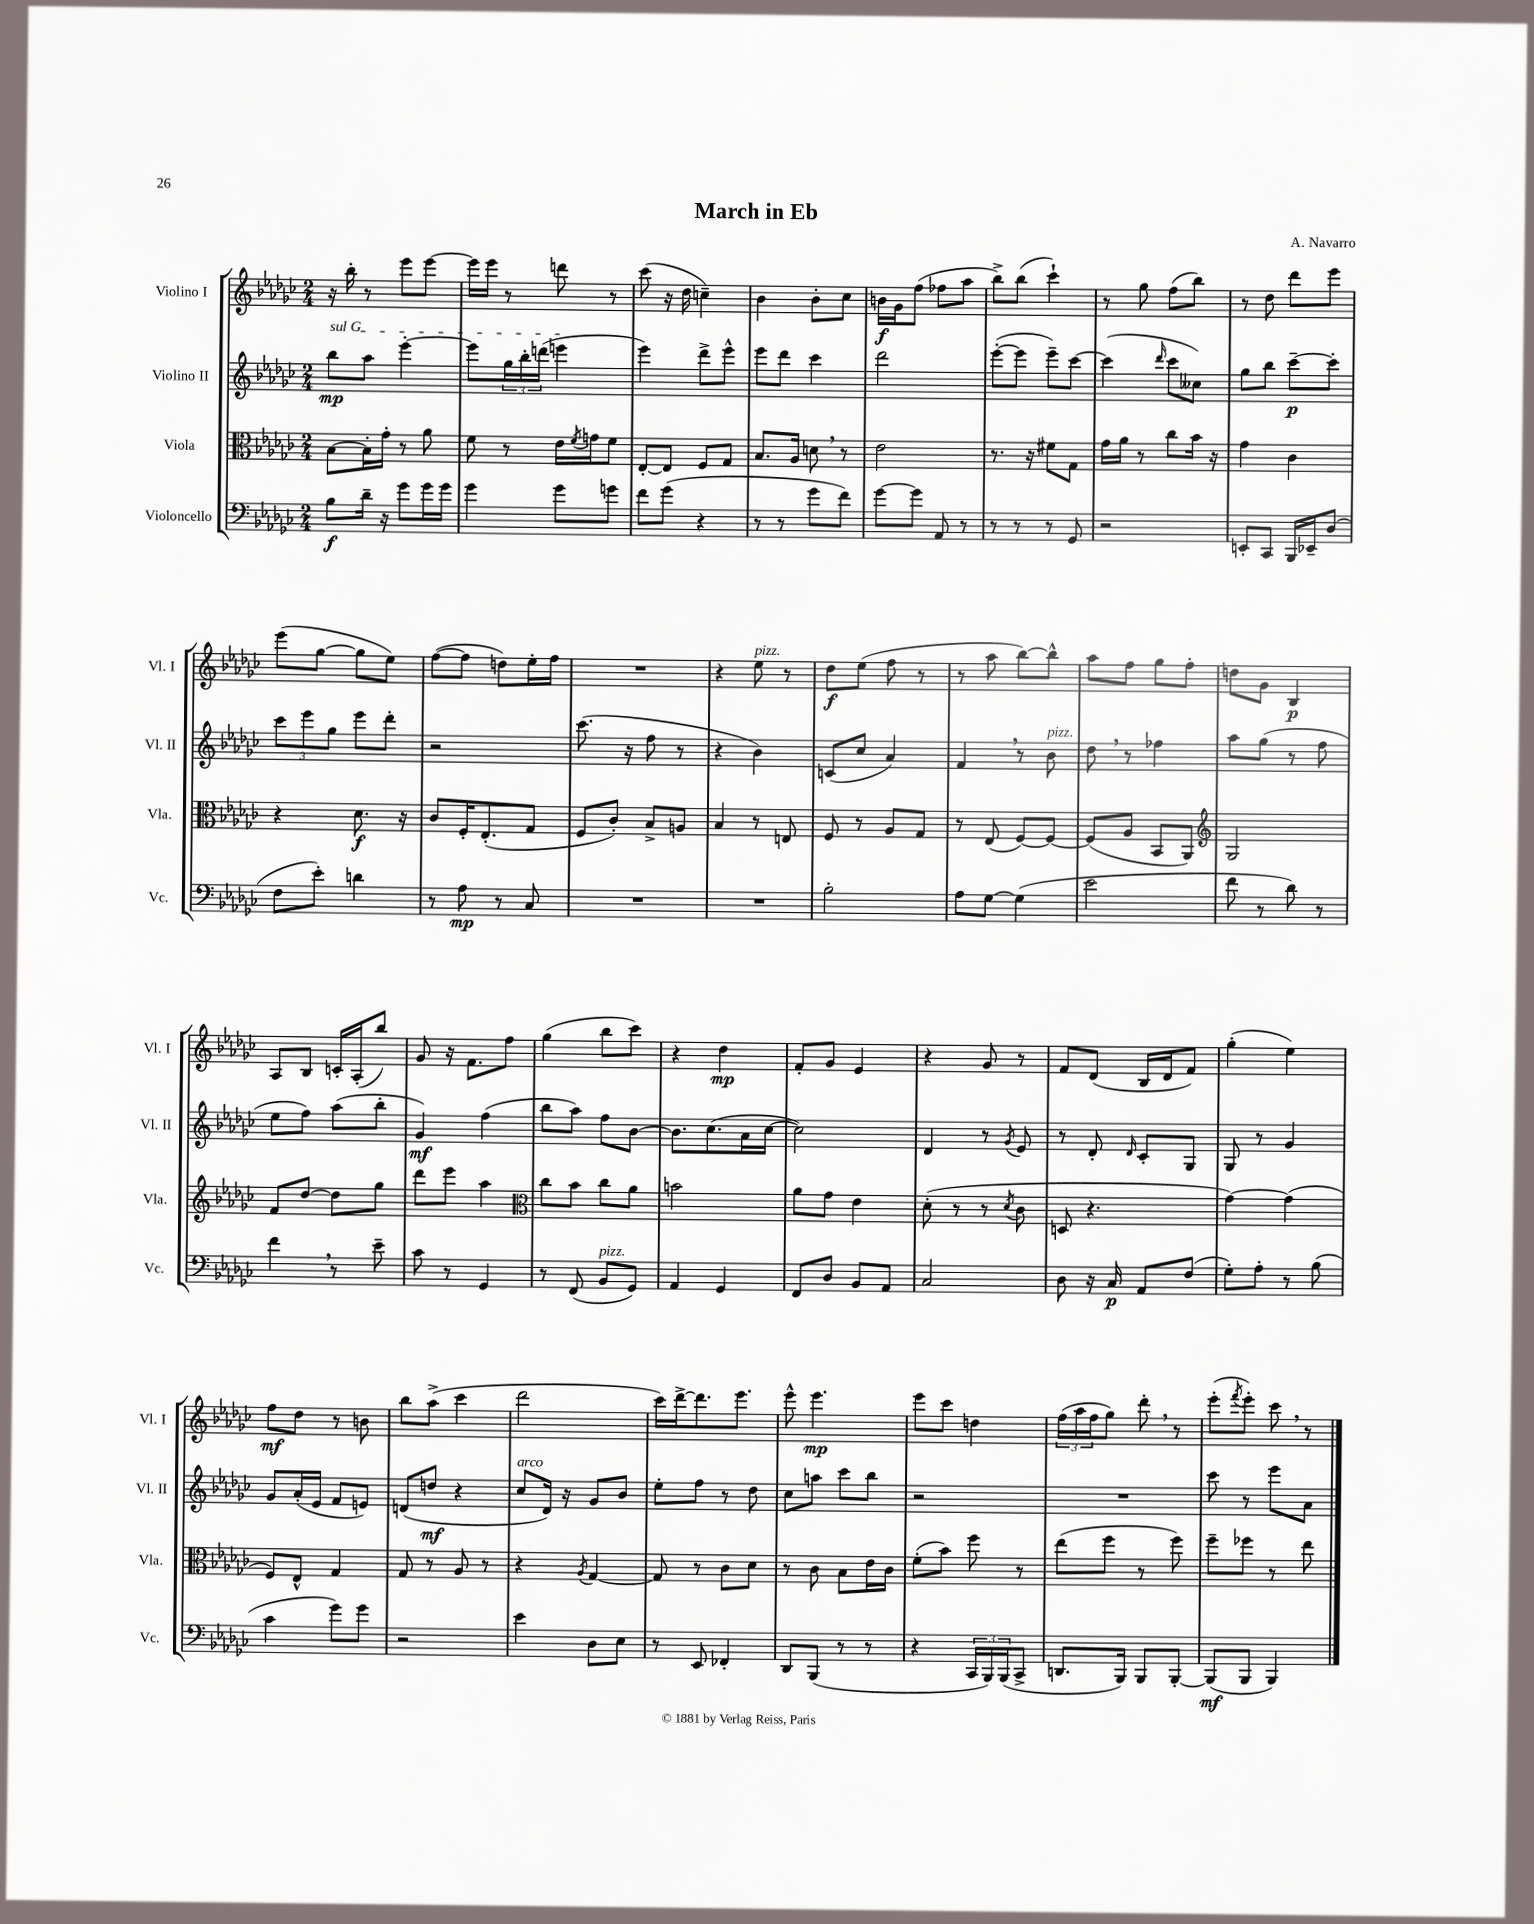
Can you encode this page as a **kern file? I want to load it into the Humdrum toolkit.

**kern	**dynam	**kern	**dynam	**kern	**dynam	**kern	**dynam
*part4	*part4	*part3	*part3	*part2	*part2	*part1	*part1
*staff4	*staff4	*staff3	*staff3	*staff2	*staff2	*staff1	*staff1
*I"Violoncello	*	*I"Viola	*	*I"Violino II	*	*I"Violino I	*
*I'Vc.	*	*I'Vla.	*	*I'Vl. II	*	*I'Vl. I	*
*clefF4	*	*clefC3	*	*clefG2	*	*clefG2	*
*k[b-e-a-d-g-c-]	*	*k[b-e-a-d-g-c-]	*	*k[b-e-a-d-g-c-]	*	*k[b-e-a-d-g-c-]	*
*M2/4	*	*M2/4	*	*M2/4	*	*M2/4	*
=1	=1	=1	=1	=1	=1	=1	=1
!	!	!	!	!LO:TX:a:i:t=sul G	!	!	!
8B-\L	f	[8B-\L	.	8bb-\L	mp	16r	.
.	.	.	.	.	.	16bb-'\	.
16d-~\Jk	.	16B-'\L]	.	8aa-\J	.	8r	.
16r	.	16g-'\JJ	.	.	.	.	.
8g-\L	.	8r	.	[4eee-'\	.	8eee-\L	.
16g-\L	.	8a-\	.	.	.	[8eee-\J	.
16g-\JJ	.	.	.	.	.	.	.
=2	=2	=2	=2	=2	=2	=2	=2
4g-\	.	8f\	.	8eee-\L]	.	16eee-\LL]	.
.	.	.	.	.	.	16eee-\JJ	.
.	.	8r	.	24gg-\L	.	8r	.
.	.	.	.	24bb-'\	.	.	.
.	.	.	.	(24dddn\JJ	.	.	.
8g-\L	.	16e-\LL	.	4eeen\	.	8dddn\	.
.	.	8qf/	.	.	.	.	.
.	.	16gn\J	.	.	.	.	.
8gn\J	.	8f\J	.	.	.	8r	.
=3	=3	=3	=3	=3	=3	=3	=3
8f\L	.	[8E-'/L	.	4eee-\)	.	(8ccc-\	.
(8g-\J	.	8E-/J]	.	.	.	16r	.
.	.	.	.	.	.	16dd-\	.
4r	.	8F/L	.	8ddd-^\L	.	4ccn~\)	.
.	.	8G-/J	.	8eee-^^\J	.	.	.
=4	=4	=4	=4	=4	=4	=4	=4
8r	.	8.B-/L	.	8eee-\L	.	4b-\	.
8r	.	.	.	8ddd-\J	.	.	.
.	.	16A-/Jk	.	.	.	.	.
8g-\L	.	8dn,\	.	4ccc-\	.	8b-'\L	.
8f\J)	.	8r	.	.	.	8cc-\J	.
=5	=5	=5	=5	=5	=5	=5	=5
[8g-\L	.	2e-\	.	2ddd-\	.	16bn\LL	f
.	.	.	.	.	.	16g-\J	.
8g-\J]	.	.	.	.	.	(8ff\J	.
8AA-/	.	.	.	.	.	8ff-X\L	.
8r	.	.	.	.	.	8aa-\J	.
=6	=6	=6	=6	=6	=6	=6	=6
8r	.	8.r	.	([8eee-'\L	.	8bb-^\L)	.
8r	.	.	.	8eee-\J]	.	(8bb-\J	.
.	.	16r	.	.	.	.	.
8r	.	8f#X\L	.	8eee-~\L)	.	4ccc-`\)	.
8GG-/	.	8G-\J	.	[8ccc-\J	.	.	.
=7	=7	=7	=7	=7	=7	=7	=7
2r	.	16g-\LL	.	(4ccc-\]	.	8r	.
.	.	16a-\JJ	.	.	.	.	.
.	.	8r	.	.	.	8gg-\	.
.	.	.	.	16qqddd-/	.	.	.
.	.	8cc-\L	.	8ccc-\L	.	(8ff\L	.
.	.	16b-\Jk	.	8cc--X\J)	.	8bb-\J)	.
.	.	16r	.	.	.	.	.
=8	=8	=8	=8	=8	=8	=8	=8
8EEn'/L	.	4g-\	.	8gg-\L	.	8r	.
8CC-/J	.	.	.	8bb-\J	.	8dd-\	.
16BBB-/LL	.	4c-\	.	[8ccc-~\L	p	8ddd-\L	.
16EE-X~/J	.	.	.	.	.	.	.
(8D-/J	.	.	.	8ccc-'\J]	.	8eee-\J	.
!!LO:LB:g=z
=9	=9	=9	=9	=9	=9	=9	=9
8F\L	.	4r	.	12ccc-\L	.	(8eee-\L	.
.	.	.	.	12eee-\	.	.	.
8e-'\J)	.	.	.	.	.	[8gg-\J	.
.	.	.	.	12gg-\J	.	.	.
4dn\	.	8.d-\	f	8eee-\L	.	8gg-\L]	.
.	.	.	.	8ddd-'\J	.	8ee-\J)	.
.	.	16r	.	.	.	.	.
=10	=10	=10	=10	=10	=10	=10	=10
8r	.	8c-/L	.	2r	.	([8ff\L	.
8A-\	mp	16F'/K	.	.	.	8ff\J]	.
.	.	(8.E-'/	.	.	.	.	.
8r	.	.	.	.	.	8ddn\L)	.
8C-/	.	8G-/J	.	.	.	16ee-'\L	.
.	.	.	.	.	.	16ff\JJ	.
=11	=11	=11	=11	=11	=11	=11	=11
2r	.	8F/L	.	(8.ccc-\	.	2r	.
.	.	8c-'/J)	.	.	.	.	.
.	.	.	.	16r	.	.	.
.	.	8B-^/L	.	8ff\	.	.	.
.	.	8An/J	.	8r	.	.	.
=12	=12	=12	=12	=12	=12	=12	=12
2r	.	4B-/	.	4r	.	4r	.
!	!	!	!	!	!	!LO:TX:a:i:t=pizz.	!
.	.	8r	.	4b-\)	.	8ee-\	.
.	.	8En/	.	.	.	8r	.
=13	=13	=13	=13	=13	=13	=13	=13
2B-'\	.	8F/	.	(8cn/L	.	8dd-\L	f
.	.	8r	.	8cc-/J	.	(8ee-\J	.
.	.	8A-/L	.	4a-/)	.	8ff\	.
.	.	8G-/J	.	.	.	8r	.
=14	=14	=14	=14	=14	=14	=14	=14
8A-\L	.	8r	.	4f,/	.	8r	.
[8G-\J	.	(8E-/	.	.	.	8aa-\	.
(4G-\]	.	[8F/L)	.	8r	.	[8bb-\L)	.
!	!	!	!	!LO:TX:a:i:t=pizz.	!	!	!
.	.	8F/J_	.	8b-\	.	8bb-^^\J]	.
=15	=15	=15	=15	=15	=15	=15	=15
2e-\	.	(8F/L]	.	8dd-,\	.	8aa-\L	.
.	.	8A-/J	.	8r	.	8ff\J	.
.	.	8BB-/L	.	4ff-X\	.	8gg-\L	.
.	.	8AA-/J)	.	.	.	8ff'\J	.
=16	=16	=16	=16	=16	=16	=16	=16
*	*	*clefG2	*	*	*	*	*
8f\	.	2G-/	.	8aa-\L	.	8ddn\L	.
8r	.	.	.	(8gg-\J	.	8g-\J	.
8d-\)	.	.	.	8r	.	4B-/	p
8r	.	.	.	8ff\	.	.	.
!!LO:LB:g=z
=17	=17	=17	=17	=17	=17	=17	=17
4f,\	.	8f/L	.	8ee-\L	.	8A-/L	.
.	.	[8dd-/J	.	8ff\J)	.	8B-/J	.
8r	.	8dd-\L]	.	(8aa-\L	.	16cn'/LL	.
.	.	.	.	.	.	(16A-'/J	.
8e-~\	.	8gg-\J	.	8bb-'\J	.	8bb-/J)	.
=18	=18	=18	=18	=18	=18	=18	=18
8c-\	.	8ddd-\L	.	4g-/)	mf	8g-/	.
8r	.	8eee-\J	.	.	.	16r	.
.	.	.	.	.	.	8.f\L	.
4GG-/	.	4aa-\	.	(4ff\	.	.	.
.	.	.	.	.	.	8ff\J	.
=19	=19	=19	=19	=19	=19	=19	=19
*	*	*clefC3	*	*	*	*	*
8r	.	8cc-\L	.	8bb-\L	.	(4gg-\	.
(8FF/	.	8b-\J	.	8aa-\J)	.	.	.
!LO:TX:a:i:t=pizz.	!	!	!	!	!	!	!
8BB-/L	.	8cc-\L	.	8ff\L	.	8bb-\L	.
8GG-/J)	.	8a-\J	.	[8b-\J	.	8ccc-\J)	.
=20	=20	=20	=20	=20	=20	=20	=20
4AA-/	.	2bn\	.	8.b-\L]	.	4r	.
.	.	.	.	(8.cc-\	.	.	.
4GG-/	.	.	.	.	.	4dd-\	mp
.	.	.	.	16a-\L	.	.	.
.	.	.	.	[16cc-\JJ	.	.	.
=21	=21	=21	=21	=21	=21	=21	=21
8FF/L	.	8a-\L	.	2cc-\])	.	8f'/L	.
8D-/J	.	8g-\J	.	.	.	8g-/J	.
8BB-/L	.	4e-\	.	.	.	4e-/	.
8AA-/J	.	.	.	.	.	.	.
=22	=22	=22	=22	=22	=22	=22	=22
2C-/	.	(8d-'\	.	4d-/	.	4r	.
.	.	8r	.	.	.	.	.
.	.	8r	.	8r	.	8g-/	.
.	.	8qd-/	.	8qg-/	.	.	.
.	.	8c-\	.	8e-/	.	8r	.
=23	=23	=23	=23	=23	=23	=23	=23
8D-\	.	8Dn/	.	8r	.	8f/L	.
16r	.	4.r	.	8d-'/	.	(8d-/J	.
16C-/	p	.	.	.	.	.	.
.	.	.	.	16qqd-/	.	.	.
8AA-/L	.	.	.	8c-'/L	.	16B-/LL	.
.	.	.	.	.	.	16d-/J	.
(8F/J	.	.	.	8G-/J	.	8f/J)	.
=24	=24	=24	=24	=24	=24	=24	=24
8G-'\L)	.	[4g-\)	.	8G-/	.	(4gg-'\	.
8A-'\J	.	.	.	8r	.	.	.
8r	.	(4g-\]	.	4g-/	.	4ee-\)	.
(8B-\	.	.	.	.	.	.	.
!!LO:LB:g=z
=25	=25	=25	=25	=25	=25	=25	=25
4c-\	.	8F/L)	.	8g-/L	.	8ff\L	mf
.	.	8E-^^/J	.	(16a-'/L	.	8dd-\J	.
.	.	.	.	16e-/JJ	.	.	.
8g-\L)	.	4G-/	.	8f/L	.	8r	.
8g-\J	.	.	.	8en/J)	.	8bn\	.
=26	=26	=26	=26	=26	=26	=26	=26
2r	.	8G-/	.	(8dn/L	.	8bb-\L	.
.	.	8r	.	8ddn/J	mf	(8aa-^\J	.
.	.	8A-/	.	4r	.	4ccc-\	.
.	.	8r	.	.	.	.	.
=27	=27	=27	=27	=27	=27	=27	=27
!	!	!	!	!LO:TX:a:i:t=arco	!	!	!
4e-\	.	4r	.	8cc-/L	.	2ddd-\	.
.	.	.	.	16d-/Jk)	.	.	.
.	.	.	.	16r	.	.	.
.	.	8qA-/	.	.	.	.	.
8D-\L	.	[4G-/	.	8g-/L	.	.	.
8E-\J	.	.	.	8b-/J	.	.	.
=28	=28	=28	=28	=28	=28	=28	=28
8r	.	8G-/]	.	8ee-'\L	.	16ccc-\LL)	.
.	.	.	.	.	.	[16ddd-^\J	.
8EE-/	.	8r	.	8ff\J	.	8.ddd-\]	.
4FF-X'/	.	8c-\L	.	8r	.	.	.
.	.	.	.	.	.	8.eee-\J	.
.	.	8d-\J	.	8dd-\	.	.	.
=29	=29	=29	=29	=29	=29	=29	=29
8DD-/L	.	8r	.	8cc-\L	.	8eee-^^\	.
(8BBB-/J	.	8c-\	.	8aan\J	.	4.eee-\	mp
8r	.	8B-\L	.	8ccc-\L	.	.	.
8r	.	16e-\L	.	8bb-\J	.	.	.
.	.	16c-\JJ	.	.	.	.	.
=30	=30	=30	=30	=30	=30	=30	=30
4r	.	(8f'\L	.	2r	.	8eee-\L	.
.	.	8b-\J)	.	.	.	8ccc-\J	.
24CC-/LL	.	8ff\	.	.	.	4ddn\	.
24BBB-/)	.	.	.	.	.	.	.
(24BBB-/J	.	.	.	.	.	.	.
8CC-^/J	.	8r	.	.	.	.	.
=31	=31	=31	=31	=31	=31	=31	=31
8.DDn/L	.	(8ee-\L	.	2r	.	(24ff\LL	.
.	.	.	.	.	.	24aa-\	.
.	.	.	.	.	.	24ff\J	.
.	.	8ff\J	.	.	.	8gg-\J)	.
16BBB-/Jk)	.	.	.	.	.	.	.
8BBB-/L	.	8r	.	.	.	8ddd-',\	.
[8BBB-'/J	.	8ff\)	.	.	.	8r	.
=32	=32	=32	=32	=32	=32	=32	=32
(8BBB-/L]	mf	8ff~\L	.	8ccc-\	.	(8eee-'\L	.
.	.	.	.	.	.	8qfff/	.
8BBB-/J	.	8ff-X\J	.	8r	.	8eee-'\J)	.
4BBB-/)	.	8r	.	8eee-\L	.	8ccc-,\	.
.	.	8ee-\	.	8a-\J	.	8r	.
==	==	==	==	==	==	==	==
*-	*-	*-	*-	*-	*-	*-	*-
